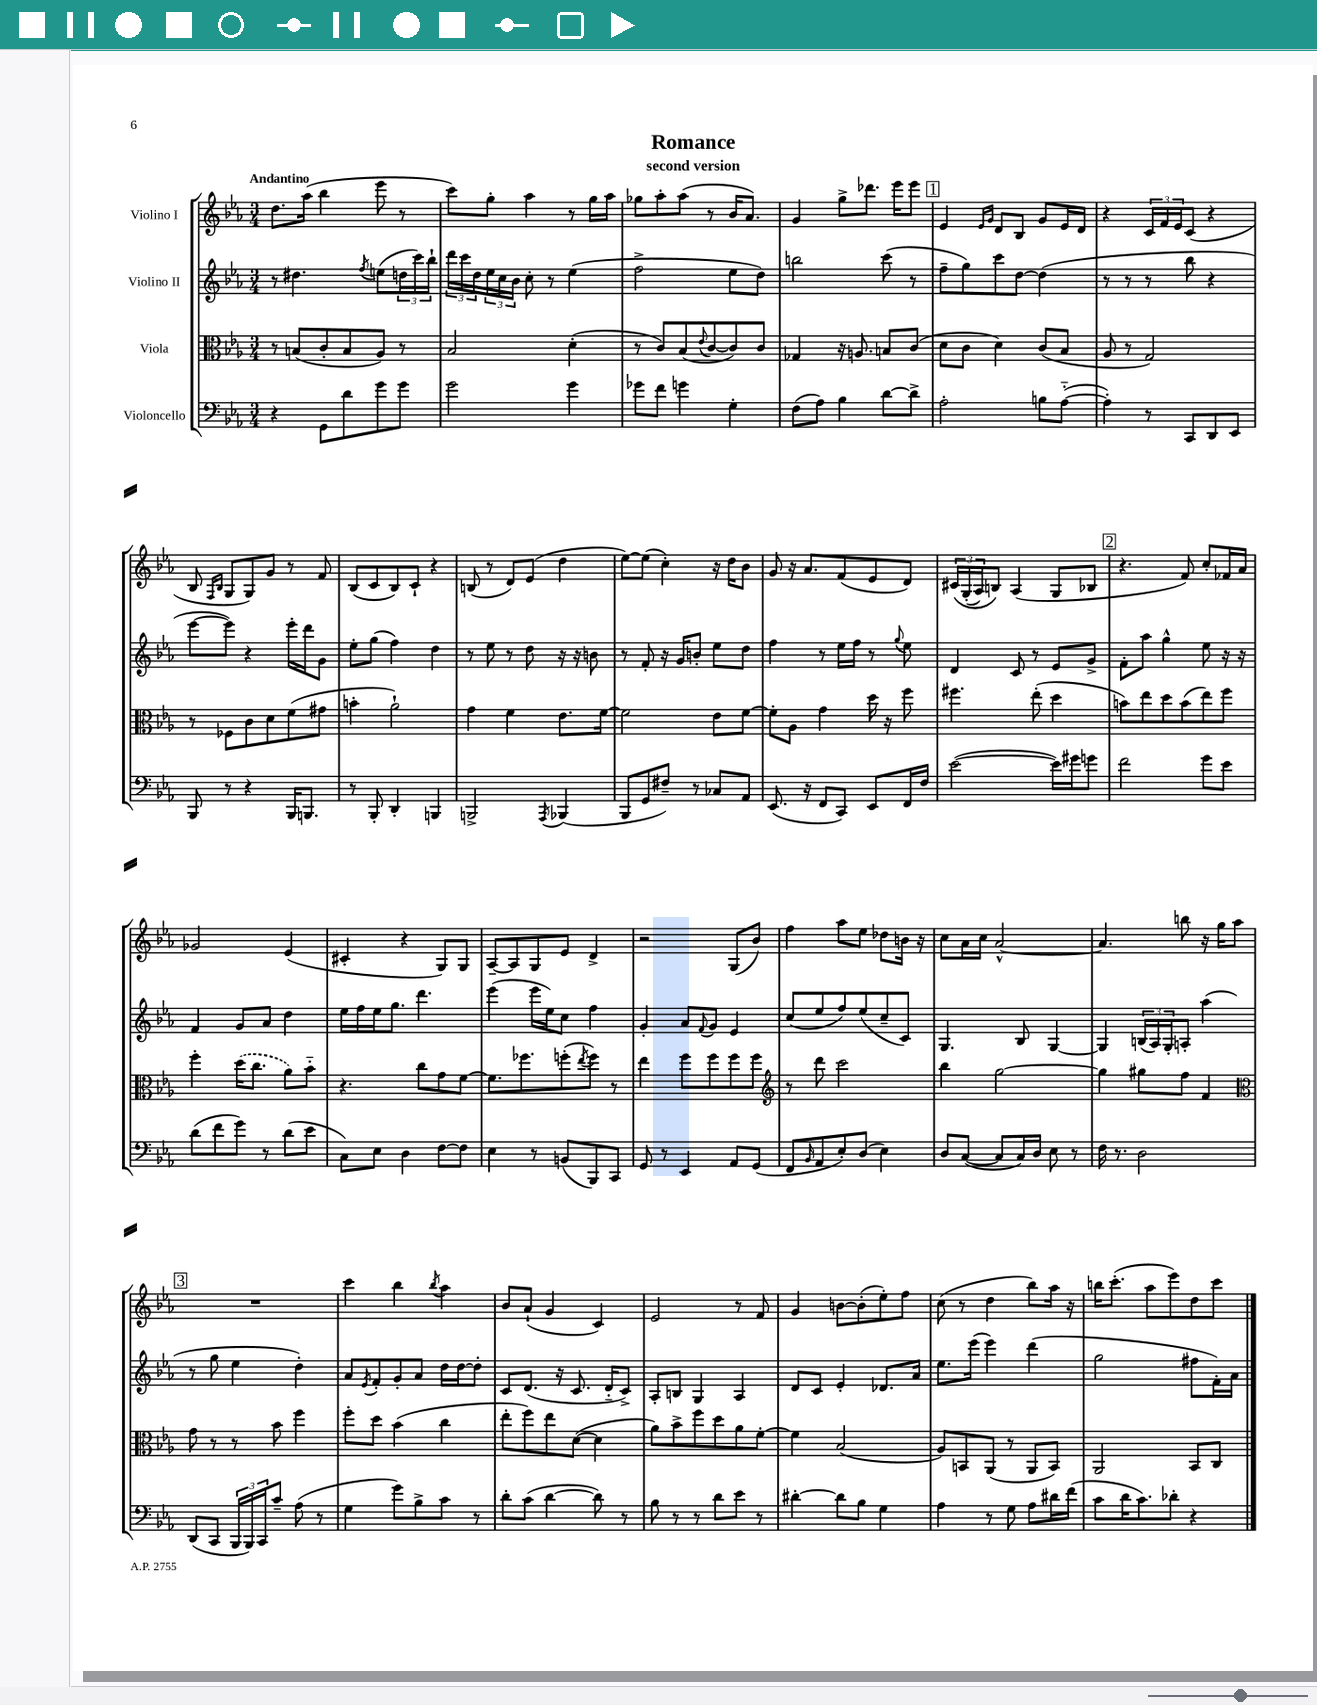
\header { title = "Romance" subtitle = "second version" }
<<
\new StaffGroup <<
\new Staff = "s0" \with { instrumentName = "Violino I" } {
    \clef treble \key ees \major \numericTimeSignature \time 3/4 \tempo "Andantino"
    d''8. aes''16( bes''4 ees'''8 r8 |
    c'''8) g''8-. aes''4 r8 g''16 aes''16 |
    ges''8 aes''8-. aes''8( r8 bes'16 aes'8.) |
    g'4 g''8-> des'''8. ees'''16 ees'''8 |
    \mark \markup { \box "1" } ees'4 \grace { ees'16 g'16 } d'8 bes8 g'8 ees'16 d'16 |
    r4 \tuplet 3/2 { c'16 f'16 ees'16 } c'8( r4 |
    bes8 \grace { f16 bes16 } g8 g8) g'8 r8 f'8 |
    bes8( c'8 bes8) c'8-! r4 |
    b8( r8 d'8) ees'8( d''4 |
    ees''8~) ees''8( c''4-.) r16 d''16 bes'8 |
    g'8 r16 aes'8. f'8( ees'8 d'8) |
    \tuplet 3/2 { cis'16\( g16-.( aes16) } b8\) aes4( g8 bes8 |
    \mark \markup { \box "2" } r4. f'8) c''8-. fes'16 aes'16 |
    ges'2 ees'4( |
    cis'4-. r4 g8) g8 |
    aes8~-- aes8 g8 ees'8 d'4-> |
    r2 g8( bes'8) |
    f''4 aes''8 ees''8 des''8 b'16 r16 |
    c''8 aes'16 c''16 aes'2~-^ |
    aes'4. b''8 r16 g''16 aes''8 |
    \mark \markup { \box "3" } R2. |
    c'''4 bes''4 \acciaccatura { bes''8 } aes''4 |
    bes'8 aes'8-!( g'4 c'4) |
    ees'2 r8 f'8 |
    g'4 b'8~ b'8-.( ees''8-.) f''8 |
    c''8( r8 d''4 bes''8) aes''16 r16 |
    b''16 c'''8.-.( aes''8 ees'''8) d''8 c'''8 \bar "|." |
}
\new Staff = "s1" \with { instrumentName = "Violino II" } {
    \clef treble \key ees \major \numericTimeSignature \time 3/4
    r8 dis''4. \acciaccatura { f''8 } e''8( \tuplet 3/2 { d''16 c'''16) bes''16-! } |
    \tuplet 3/2 { d'''16 c'''16 d''16 } \tuplet 3/2 { ees''16 c''16 bes'16 } c''8-. r8 ees''4( |
    f''2-> ees''8 d''8) |
    b''2 c'''8( r8 |
    \mark \markup { \box "1" } f''8-- g''8) c'''8 d''8~ d''4( |
    r8 r8 r8 bes''8 r4 |
    ees'''8~ ees'''8) r4 ees'''16-. d'''16 g'8 |
    ees''8-. g''8( f''4) d''4 |
    r8 ees''8 r8 d''8 r16 r16 b'8 |
    r8 f'8-. r16 g'16 b'8-. ees''8 d''8 |
    f''4 r8 ees''16 f''16 r8 \appoggiatura { g''8 } ees''8 |
    d'4 c'8 r8 ees'8 g'8-> |
    \mark \markup { \box "2" } f'8-. aes''8 g''4-^ ees''8 r16 r16 |
    f'4 g'8 aes'8 d''4 |
    ees''16 f''16 ees''16 g''8. d'''4. |
    ees'''4( ees'''16 ees''16) c''8 f''4 |
    g'4-. aes'8 \appoggiatura { f'8 } g'8 ees'4 |
    c''8( ees''8 f''8) ees''8( c''8-- c'8) |
    g4. bes8 g4~ |
    g4 \tuplet 3/2 { b16( aes16) g16-. } a8-. aes''4( |
    \mark \markup { \box "3" } r8 g''8 ees''4 d''4-.) |
    aes'8 \acciaccatura { ees'8 } f'8-. g'8-. aes'8 d''16 d''16~ d''8-. |
    c'8 d'8.( r16 c'8. d'16-_ c'8->) |
    aes8-. b8 g4 aes4 |
    d'8 c'8 ees'4-. des'8. aes'16 |
    ees''8. ees'''16( ees'''4) d'''4( |
    g''2 fis''8 f'16-.) aes'16 \bar "|." |
}
\new Staff = "s2" \with { instrumentName = "Viola" } {
    \clef alto \key ees \major \numericTimeSignature \time 3/4
    r8 b8( c'8-. b8 aes8) r8 |
    bes2 d'4-.( |
    r8 c'8) bes8( \appoggiatura { ees'8 } c'8~ c'8) c'8 |
    ges4 r16 a8. b8 c'8( |
    \mark \markup { \box "1" } d'8 c'8 d'4) c'8( bes8 |
    aes8 r8 g2) |
    r8 fes8 c'8 d'8 f'8( gis'8 |
    b'4-. aes'2-!) |
    g'4 f'4 ees'8. f'16~ |
    f'2 ees'8 f'8~ |
    f'8-. aes8 g'4 d''16 r16 f''8 |
    fis''4. ees''8-.( d''4 |
    \mark \markup { \box "2" } b'8) ees''8 d''8 b'8( ees''8) f''8 |
    f''4-. \once \slurDashed d''16( c''8. aes'8) bes'8-_ |
    r4. c''8 g'8 f'8~ |
    f'8. fes''8. f''8-.( \acciaccatura { ees''8 } f''8) r8 |
    ees''4 f''8 f''8 f''8 f''8 |
    \clef treble r8 d'''8 c'''2 |
    bes''4 g''2~ |
    g''4 gis''8 f''8 f'4 |
    \mark \markup { \box "3" } \clef alto g'8 r8 r8 bes'8 f''4 |
    f''8-. d''8 bes'4( c''4 |
    ees''8-. f''8) ees''8 d'8~( d'4 |
    aes'8) bes'8-> f''8 d''8 aes'8 f'8~-. |
    f'4 bes2( |
    aes8) b,8 aes,8( r8 aes,8 b,8) |
    aes,2 bes,8 c8 \bar "|." |
}
\new Staff = "s3" \with { instrumentName = "Violoncello" } {
    \clef bass \key ees \major \numericTimeSignature \time 3/4
    r4 g,8 d'8 g'8 g'8 |
    g'2 g'4 |
    ges'8 f'8 g'4 g4-. |
    f8( aes8) bes4 d'8~ d'8-> |
    \mark \markup { \box "1" } aes2-. b8 aes8~-_( |
    aes4-.) r8 c,8 d,8 ees,8 |
    bes,,8 r8 r4 bes,,16 b,,8. |
    r8 bes,,8-. d,4-. b,,4 |
    b,,2-> \acciaccatura { aes,,8 } bes,,4( |
    bes,,8 g,8 fis8--) r8 ces8 aes,8 |
    ees,8.( r16 f,8 c,8) ees,8 f,16 f16 |
    ees'2~( ees'16) gis'16 g'8 |
    \mark \markup { \box "2" } f'2 g'8 ees'8 |
    d'8( f'8 g'8) r8 d'8( ees'8 |
    c8) ees8 d4 f8~ f8 |
    ees4 r8 b,8( bes,,8) c,8 |
    g,8 r8 ees,4 aes,8 g,8( |
    f,8 \grace { bes,16 } aes,8 ees8-.) d8( ees4) |
    d8 c8~( c8 c16) d16 ees8 r8 |
    f16 r8. d2 |
    \mark \markup { \box "3" } d,8( c,8 \tuplet 3/2 { bes,,16 bes,,16) c,16 } c'8-- aes8( r8 |
    g4 g'8) bes8-> c'8 r8 |
    d'8-. c'8( d'4~ d'8) r8 |
    bes8 r8 r8 d'8 ees'8 r8 |
    dis'4~-. dis'8 bes8 g4 |
    aes4 r8 g8 aes8 dis'16 f'16( |
    c'8 d'16 c'8.) des'8-. r4 \bar "|." |
}
>>
>>
\layout { \context { \Score \remove "Bar_number_engraver" } }
